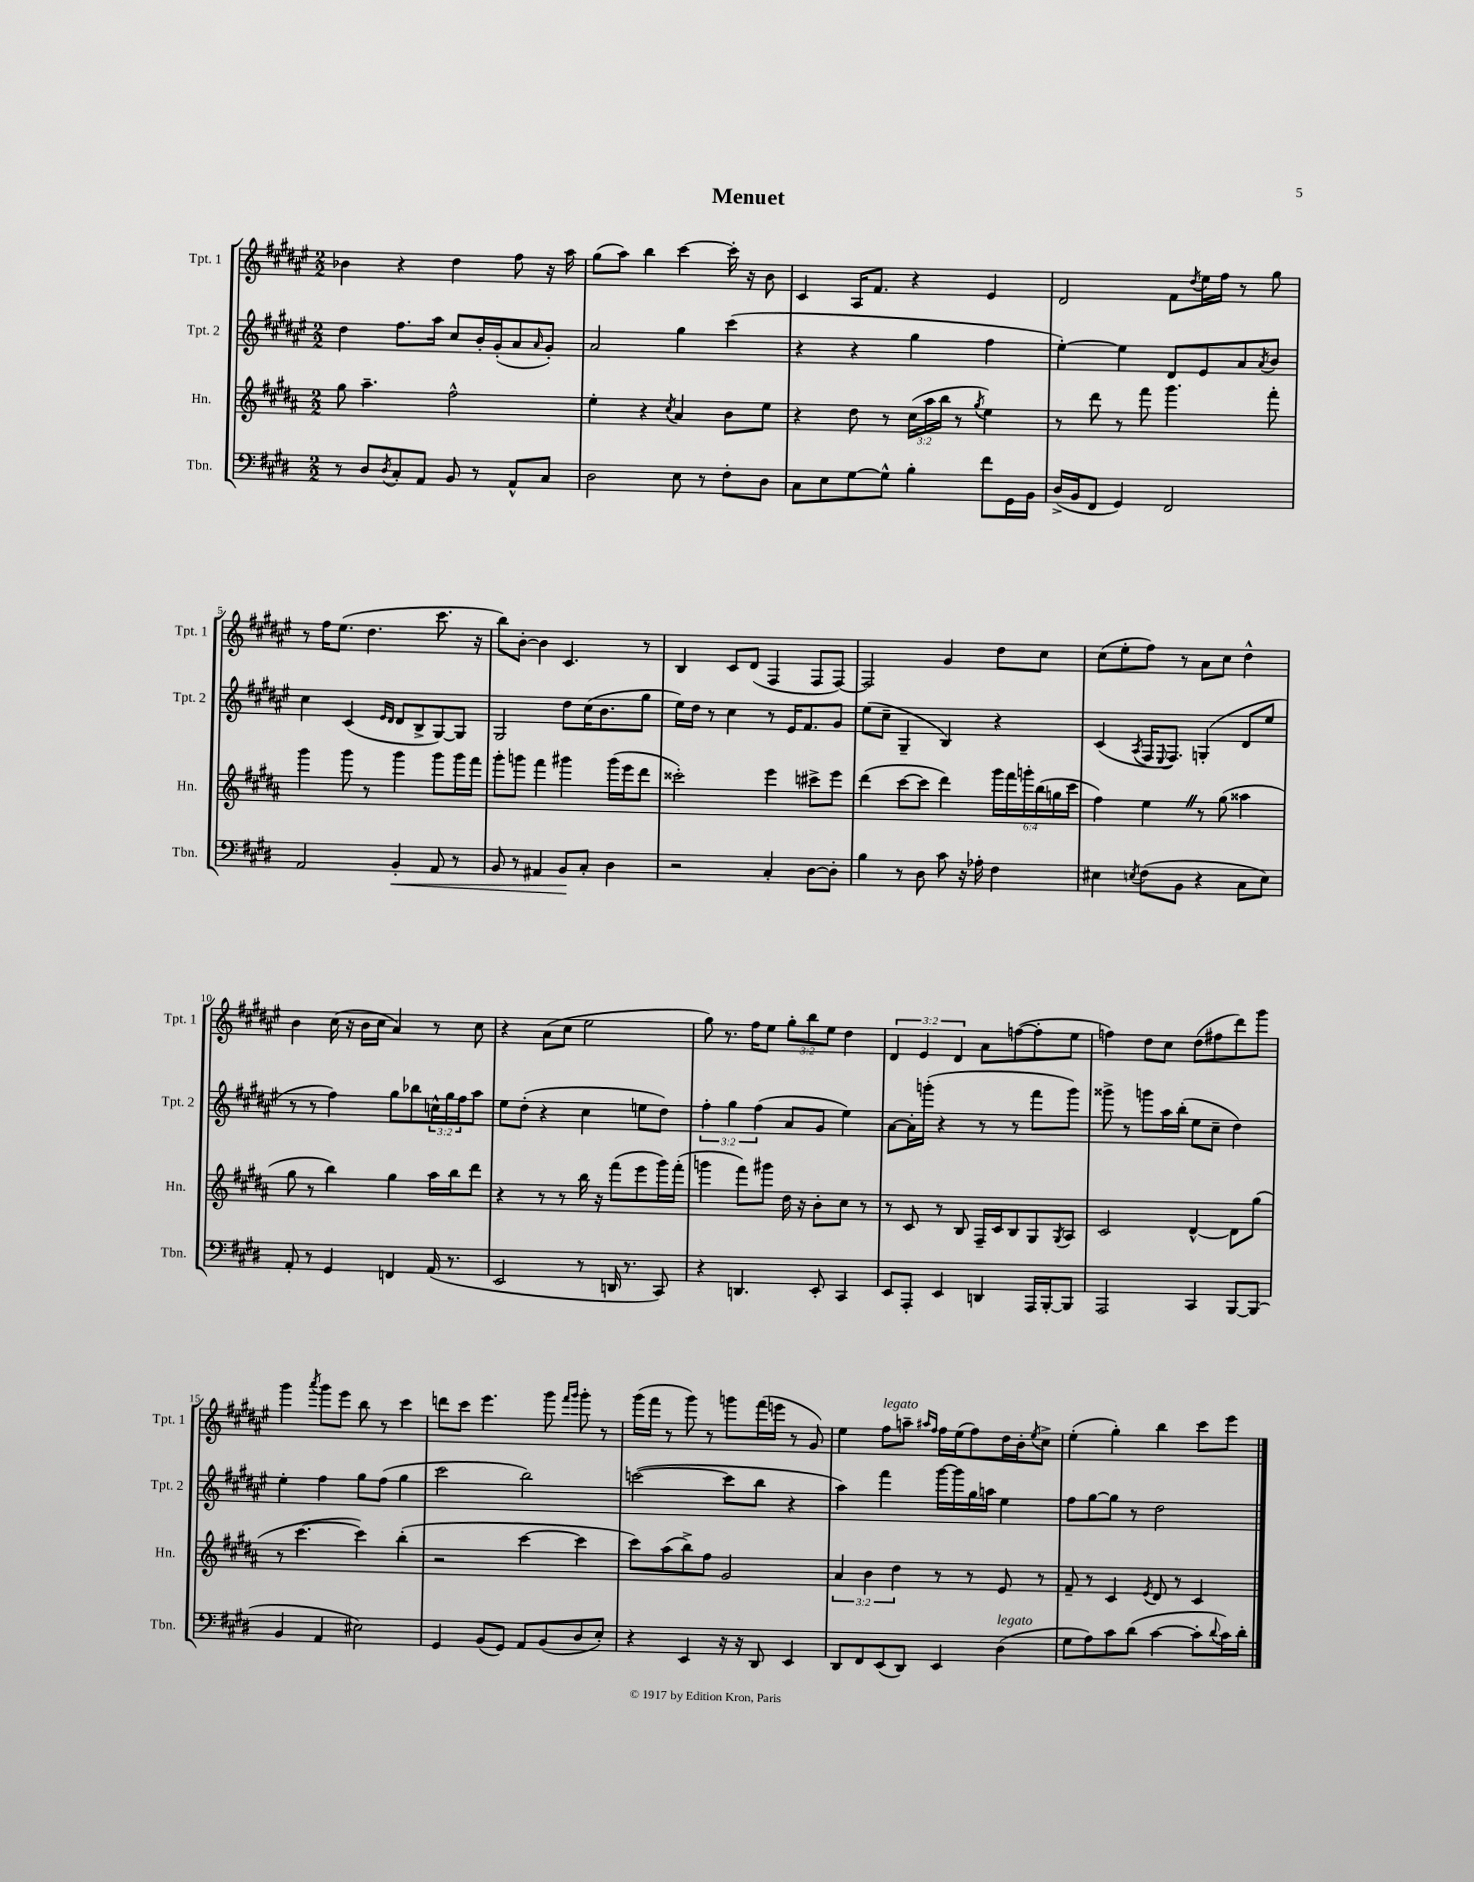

**kern	**kern	**kern	**kern
*staff4	*staff3	*staff2	*staff1
*clefF4	*clefG2	*clefG2	*clefG2
*k[f#c#g#d#]	*k[f#c#g#d#a#]	*k[f#c#g#d#a#e#]	*k[f#c#g#d#a#e#]
*M2/2	*M2/2	*M2/2	*M2/2
8r	8gg#	4dd#	4b-
8D#	4.aa#~	.	.
8qD#	.	.	.
8C#'	.	8.ff#	4r
8AA	.	.	.
.	.	16aa#	.
8BB	2ff#^^	8cc#	4dd#
8r	.	16b'	.
.	.	(16g#'	.
8AA^^	.	8a#	8ff#
.	.	16qqa#	.
8C#	.	8g#')	16r
.	.	.	16aa#
=	=	=	=
2D#	4ee'	2a#	(8gg#
.	.	.	8aa#)
.	4r	.	4bb
.	8qcc#	.	.
8E	4a#	4gg#	[4ccc#
8r	.	.	.
8F#'	8b	(4ccc#	16ccc#']
.	.	.	16r
8D#	8ee	.	8b
=	=	=	=
8C#	4r	4r	4c#
8E	.	.	.
[8G#	8dd#	4r	16A#
.	.	.	8.f#
8G#^^]	8r	.	.
4B'	(24cc#	4gg#	4r
.	24aa#	.	.
.	24bb	.	.
.	8r	.	.
.	8qgg#	.	.
8f#	4ee)	4ff#	4e#
16GG#	.	.	.
16BB	.	.	.
=	=	=	=
(16D#^	8r	[4ee#')	2d#
16BB	.	.	.
8FF#	8ddd#	.	.
4GG#)	8r	4ee#]	.
.	8fff#	.	.
2FF#	4.ggg#	8d#	8f#
.	.	.	8qdd#
.	.	8e#	16ee#
.	.	.	16ff#
.	.	8a#	8r
.	.	8qa#	.
.	8fff#'	8b	8gg#
=	=	=	=
2AA	4ggg#	4cc#	8r
.	.	.	16ff#
.	.	.	(8.ee#
.	8ggg#	(4c#	.
.	8r	.	4.dd#
.	.	16qqe#	.
.	.	16qqd#	.
4BB'	4ggg#	8d#	.
.	.	8B^	.
8AA	8ggg#	[8G#)	8.ccc#
8r	16ggg#	8G#]	.
.	16fff#	.	16r
=	=	=	=
8BB	8ggg#'	2G#	8bb)
8r	8ggg	.	[8b'
4AA#	4fff#	.	4b]
8BB	4ggg#	8dd#	4.c#
8C#'	.	(16cc#	.
.	.	8.b	.
4D#	(16ggg#	.	.
.	16eee	.	.
.	8ddd#	8gg#	8r
=	=	=	=
2r	2ccc##')	16ee#)	4B
.	.	16dd#	.
.	.	8r	.
.	.	4cc#	8c#
.	.	.	(8d#
4C#'	4eee	8r	4F#
.	.	16e#	.
.	.	8.f#	.
[8D#	8ccc#^	.	8F#
8D#']	8eee	8g#	[8F#)
=	=	=	=
4B	(4ddd#	(8ee#	2F#]
.	.	8cc#~	.
8r	[8ccc#	4G#~	.
8D#	8ccc#]	.	.
8c#	4ddd#)	4B)	4g#
16r	.	.	.
16A-'	.	.	.
4F#	24ggg#	4r	8dd#
.	24fff#	.	.
.	24ggg'	.	.
.	(24bb	.	8cc#
.	24gg	.	.
.	24ccc#	.	.
=	=	=	=
4E#	4ff#)	(4c#	(8cc#
.	.	.	8ee#'
8qE	.	8qA#	.
(8F#	4ee	16F#	8ff#)
.	.	8qqE#	.
.	.	8.F#)	.
8BB	.	.	8r
4r	8r	(4G'	8a#
.	(8gg#	.	8cc#
8C#	4aa##	8d#	4dd#^^
8E)	.	8ee#	.
=	=	=	=
8AA'	8gg#	8r	4b
8r	8r	8r	.
4GG#	4bb)	4ff#)	(16cc#
.	.	.	16r
.	.	.	16b
.	.	.	16cc#
4FF	4gg#	8gg#	4a#)
.	.	8bb-	.
(16AA	16aa#	24cc^^	8r
.	.	24gg#	.
8.r	16bb	.	.
.	.	24ff#	.
.	8ddd#	8aa#	8cc#
=	=	=	=
2EE	4r	8ee#	4r
.	.	(8dd#'	.
.	8r	4r	(8a#
.	8r	.	8cc#
8r	16bb	4cc#	2ee#
.	16r	.	.
16DD	(8fff#	.	.
8.r	.	.	.
.	8eee	8ee	.
8CC#)	16ggg#)	8dd#)	.
.	(16fff#'	.	.
=	=	=	=
4r	4ggg	6ff#'	8gg#)
.	.	.	8.r
.	.	6gg#	.
4.DD	8fff#)	.	.
.	.	.	16ff#
.	.	(6ff#	.
.	8ggg#	.	8ee#
.	16dd#	8a#	12gg#'
.	16r	.	.
.	.	.	12bb
8EE'	8b'	8g#	.
.	.	.	12ee#
4CC#	8cc#	4ee#)	4dd#
.	8r	.	.
=	=	=	=
8EE	8r	[8a#	6d#
8AAA'	8c#	16a#']	.
.	.	.	6e#
.	.	(16ggg'	.
4EE	8r	4r	.
.	.	.	6d#
.	8B	.	.
4DD	16F#~	8r	8a#
.	16c#	.	.
.	8B	8r	([8ff
16AAA	8G#	8fff#	8ff']
[16BBB'	.	.	.
.	8qG#	.	.
8BBB]	8A#	8ggg)	8ee#
=	=	=	=
2AAA	2c#	8ggg##^	4ff)
.	.	8r	.
.	.	8ggg	8dd#
.	.	16aa#	8cc#
.	.	(16bb'	.
4CC#	[4d#^^	8ee#	(8dd#
.	.	8cc#~	8ff#
[8BBB	8d#]	4dd#)	8ddd#)
(8BBB]	(8gg#	.	8ggg#
=	=	=	=
4BB	8r	4ee#'	4ggg#
.	[4.ccc#	.	.
.	.	.	8qaaa#
4AA	.	4ff#	8ggg#
.	.	.	8eee#
2E#)	4ccc#])	8gg#	8bb
.	.	(8ff#	8r
.	(4bb'	4gg#	4ccc#
=	=	=	=
4GG#	2r	2ccc#	8ddd
.	.	.	8ccc#
(8BB	.	.	4.eee#
8GG#)	.	.	.
8AA	[4ccc#	2bb)	.
(8BB	.	.	8ggg#
.	.	.	16qqfff#
.	.	.	16qqggg#
8D#	4ccc#]	.	8ggg#'
8E')	.	.	8r
=	=	=	=
4r	8ccc#)	([2ccc	(16ggg#
.	.	.	16fff#
.	(8aa#	.	8r
4EE	8bb^)	.	8ggg#)
.	8ff#	.	8r
16r	2g#	8ccc]	8ggg
16r	.	.	.
8DD#	.	8bb	(16fff#
.	.	.	16eee
4EE	.	4r	8r
.	.	.	8g#)
=	=	=	=
8DD#	6a#	4aa#)	4ee#
8FF#	.	.	.
.	6b	.	.
(8EE	.	4fff#	8ff#
.	6dd#	.	.
8DD#)	.	.	8aa~
.	.	.	16qqaa#
.	.	.	16qqff#
4EE	8r	[16ggg#	16ff#
.	.	16ggg#]	(16ee#
.	8r	16gg#	8ff#)
.	.	16aa	.
(4D#	8e	4ee#	16dd#
.	.	.	16b'
.	.	.	8qee#
.	8r	.	8cc#^
=	=	=	=
8G#	8f#~	8ff#	(4ee#'
8A)	8r	[8gg#	.
8c#	4c#	8gg#]	4gg#')
(8d#	.	8r	.
.	8qe	.	.
[4c#	8d#	2dd#	4bb
.	8r	.	.
8c#']	4c#	.	8ccc#
8qqd#	.	.	.
16c#)	.	.	8eee#
16d#'	.	.	.
==	==	==	==
*-	*-	*-	*-
